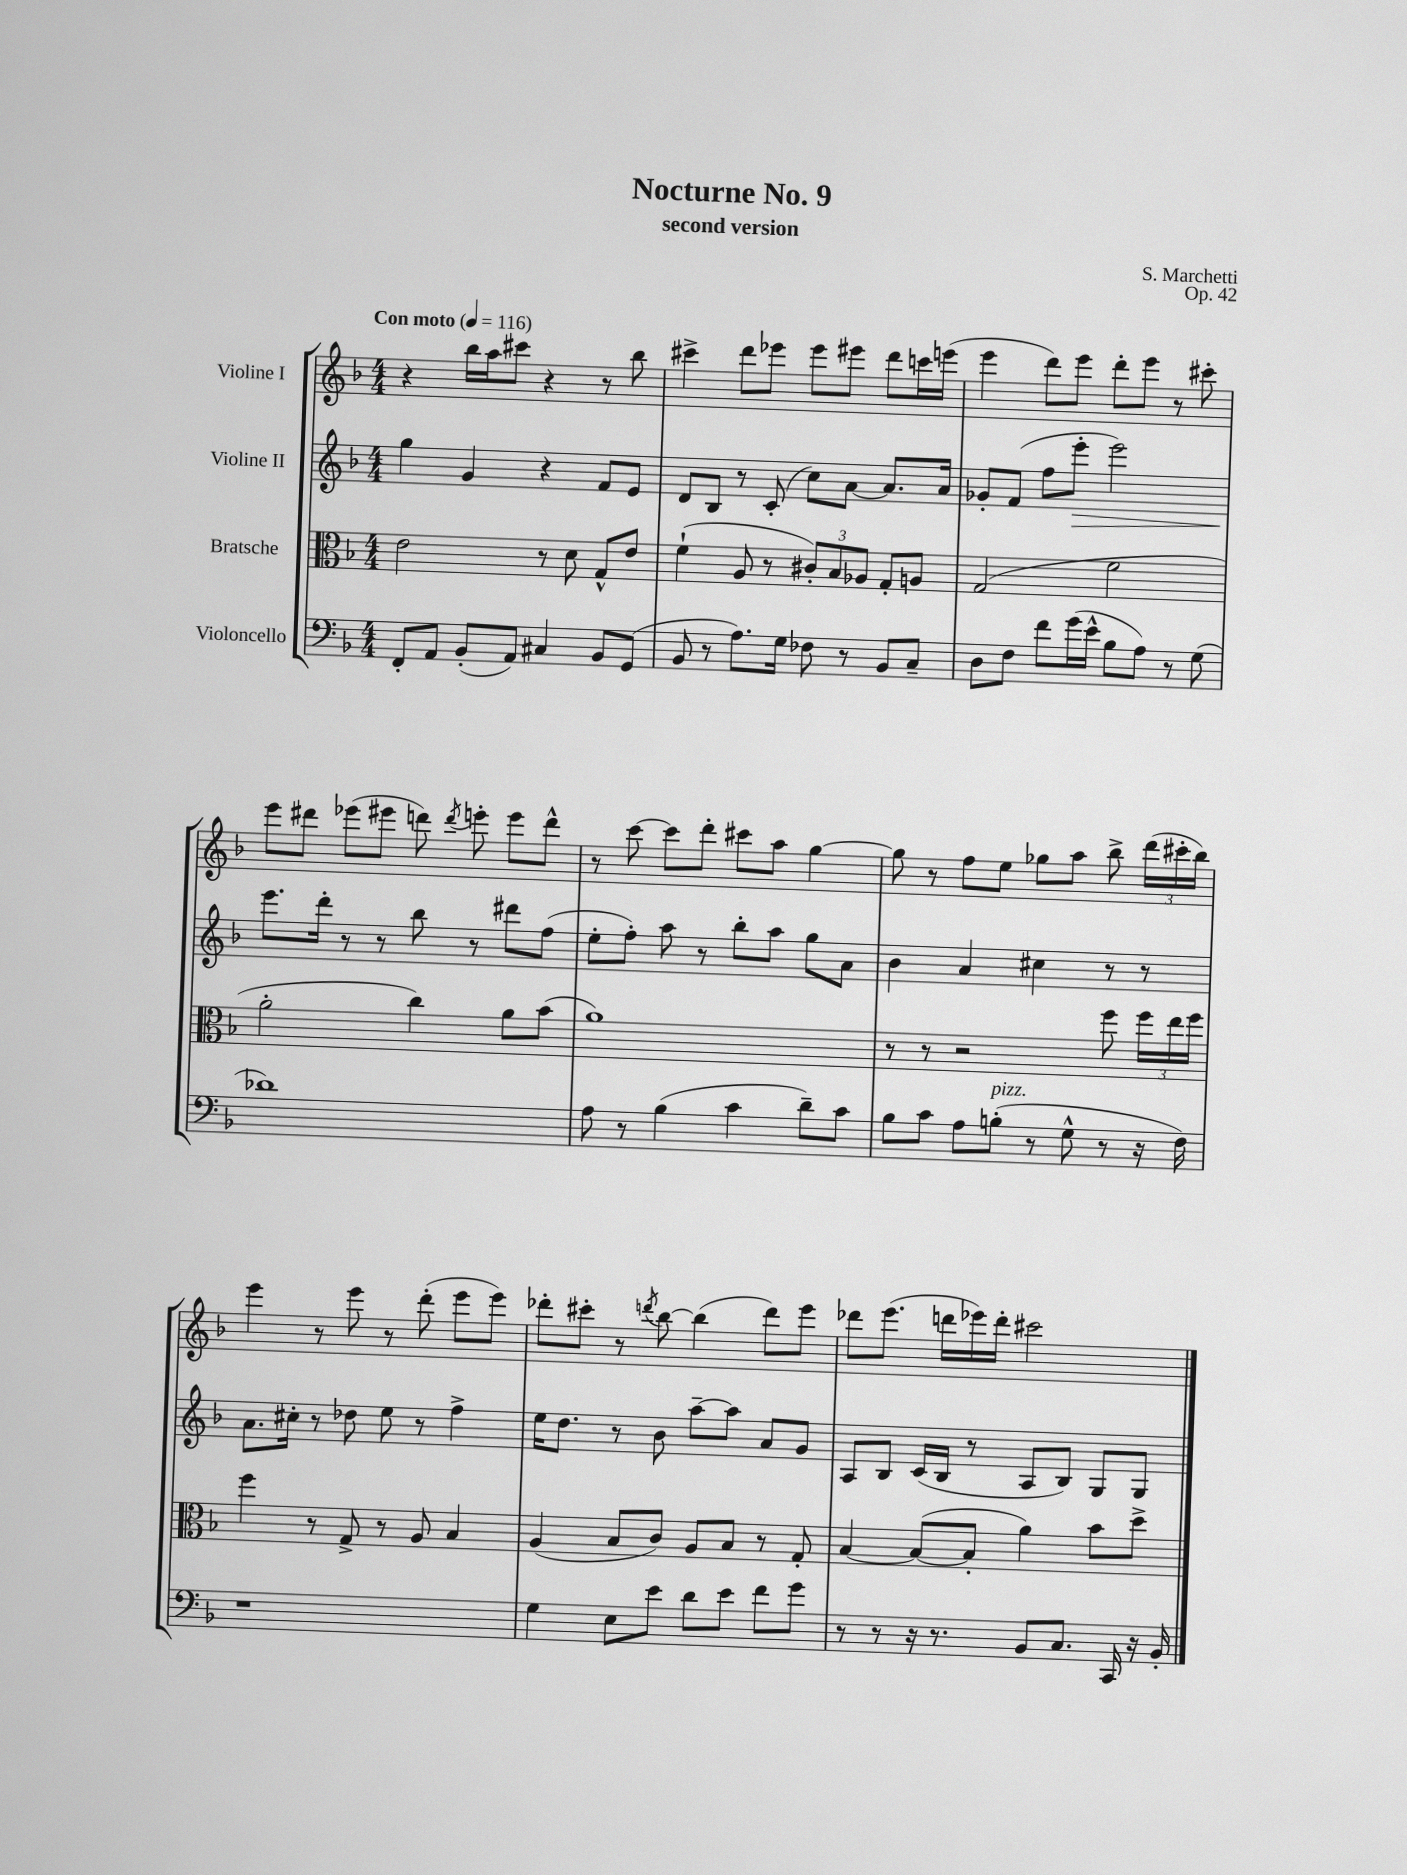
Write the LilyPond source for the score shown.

\header { title = "Nocturne No. 9" composer = "S. Marchetti" subtitle = "second version" opus = "Op. 42" }
<<
\new StaffGroup <<
\new Staff = "s0" \with { instrumentName = "Violine I" } {
    \clef treble \key f \major \numericTimeSignature \time 4/4 \tempo "Con moto" 4 = 116
    \autoBeamOff r4 bes''16[ a''16 cis'''8] r4 r8 bes''8 |
    cis'''4-> d'''8[ ees'''8] ees'''8[ eis'''8] d'''8[ c'''16 e'''16]( |
    e'''4 d'''8[) e'''8] d'''8[-. e'''8] r8 cis'''8-. |
    e'''8[ dis'''8] ees'''8[( eis'''8] d'''8) \acciaccatura { d'''8 } e'''8-. e'''8[ d'''8]-^ |
    r8 c'''8~ c'''8[ d'''8]-. cis'''8[ a''8] g''4~ |
    g''8 r8 f''8[ e''8] ges''8[ a''8] bes''8-> \tuplet 3/2 { d'''16[( cis'''16-. bes''16]) } |
    e'''4 r8 e'''8 r8 d'''8-.( e'''8[ e'''8]) |
    des'''8[-. cis'''8]-. r8 \acciaccatura { d'''8 } bes''8~ bes''4( d'''8[) e'''8] |
    des'''8[ e'''8.]( d'''16[ ees'''16) d'''16]-. cis'''2 \bar "|." |
}
\new Staff = "s1" \with { instrumentName = "Violine II" } {
    \clef treble \key f \major \numericTimeSignature \time 4/4
    \autoBeamOff g''4 g'4 r4 f'8[ e'8] |
    d'8[ bes8] r8 c'8-.( c''8[) a'8]~ a'8.[ a'16] |
    ges'8[-. f'8]( f''8[ e'''8]-.\> e'''2) |
    e'''8.[\! d'''16]-. r8 r8 bes''8 r8 dis'''8[ f''8]( |
    e''8[-. f''8]-.) a''8 r8 bes''8[-. a''8] g''8[ a'8] |
    bes'4 a'4 cis''4 r8 r8 |
    a'8.[ cis''16]-. r8 des''8 e''8 r8 f''4-> |
    e''16[ d''8.] r8 bes'8 a''8[~-- a''8] a'8[ g'8] |
    a8[ bes8] c'16[( bes16] r8 a8[ bes8]) g8[ g8] \bar "|." |
}
\new Staff = "s2" \with { instrumentName = "Bratsche" } {
    \clef alto \key f \major \numericTimeSignature \time 4/4
    \autoBeamOff e'2 r8 d'8 g8[-^ e'8] |
    f'4-!( a8 r8 \tuplet 3/2 { cis'8[-.) bes8 aes8] } g8[-. a8] |
    g2( f'2 |
    a'2-. c''4) a'8[ bes'8]( |
    a'1) |
    r8 r8 r2 f''8 \tuplet 3/2 { f''16[ e''16 f''16] } |
    f''4 r8 g8-> r8 a8 bes4 |
    a4( bes8[ c'8]) a8[ bes8] r8 g8-. |
    bes4~ bes8[~( bes8]-. a'4) bes'8[ d''8]-> \bar "|." |
}
\new Staff = "s3" \with { instrumentName = "Violoncello" } {
    \clef bass \key f \major \numericTimeSignature \time 4/4
    \autoBeamOff f,8[-. a,8] bes,8[-.( a,8]) cis4 bes,8[ g,8]( |
    bes,8 r8 a8.[) g16] fes8 r8 bes,8[ c8]-- |
    d8[ f8] f'8[ g'16( e'16]-^ bes8[ a8]) r8 g8( |
    des'1) |
    a8 r8 bes4( c'4 d'8[--) c'8] |
    bes8[ c'8] a8[ b8]-.^\markup { \italic "pizz." }( r8 g8-^ r8 r16 f16) |
    r1 |
    g4 e8[ e'8] d'8[ e'8] f'8[ g'8] |
    r8 r8 r16 r8. bes,8[ c8.] c,16 r16 bes,16-. \bar "|." |
}
>>
>>
\layout { \context { \Score \remove "Bar_number_engraver" } }
